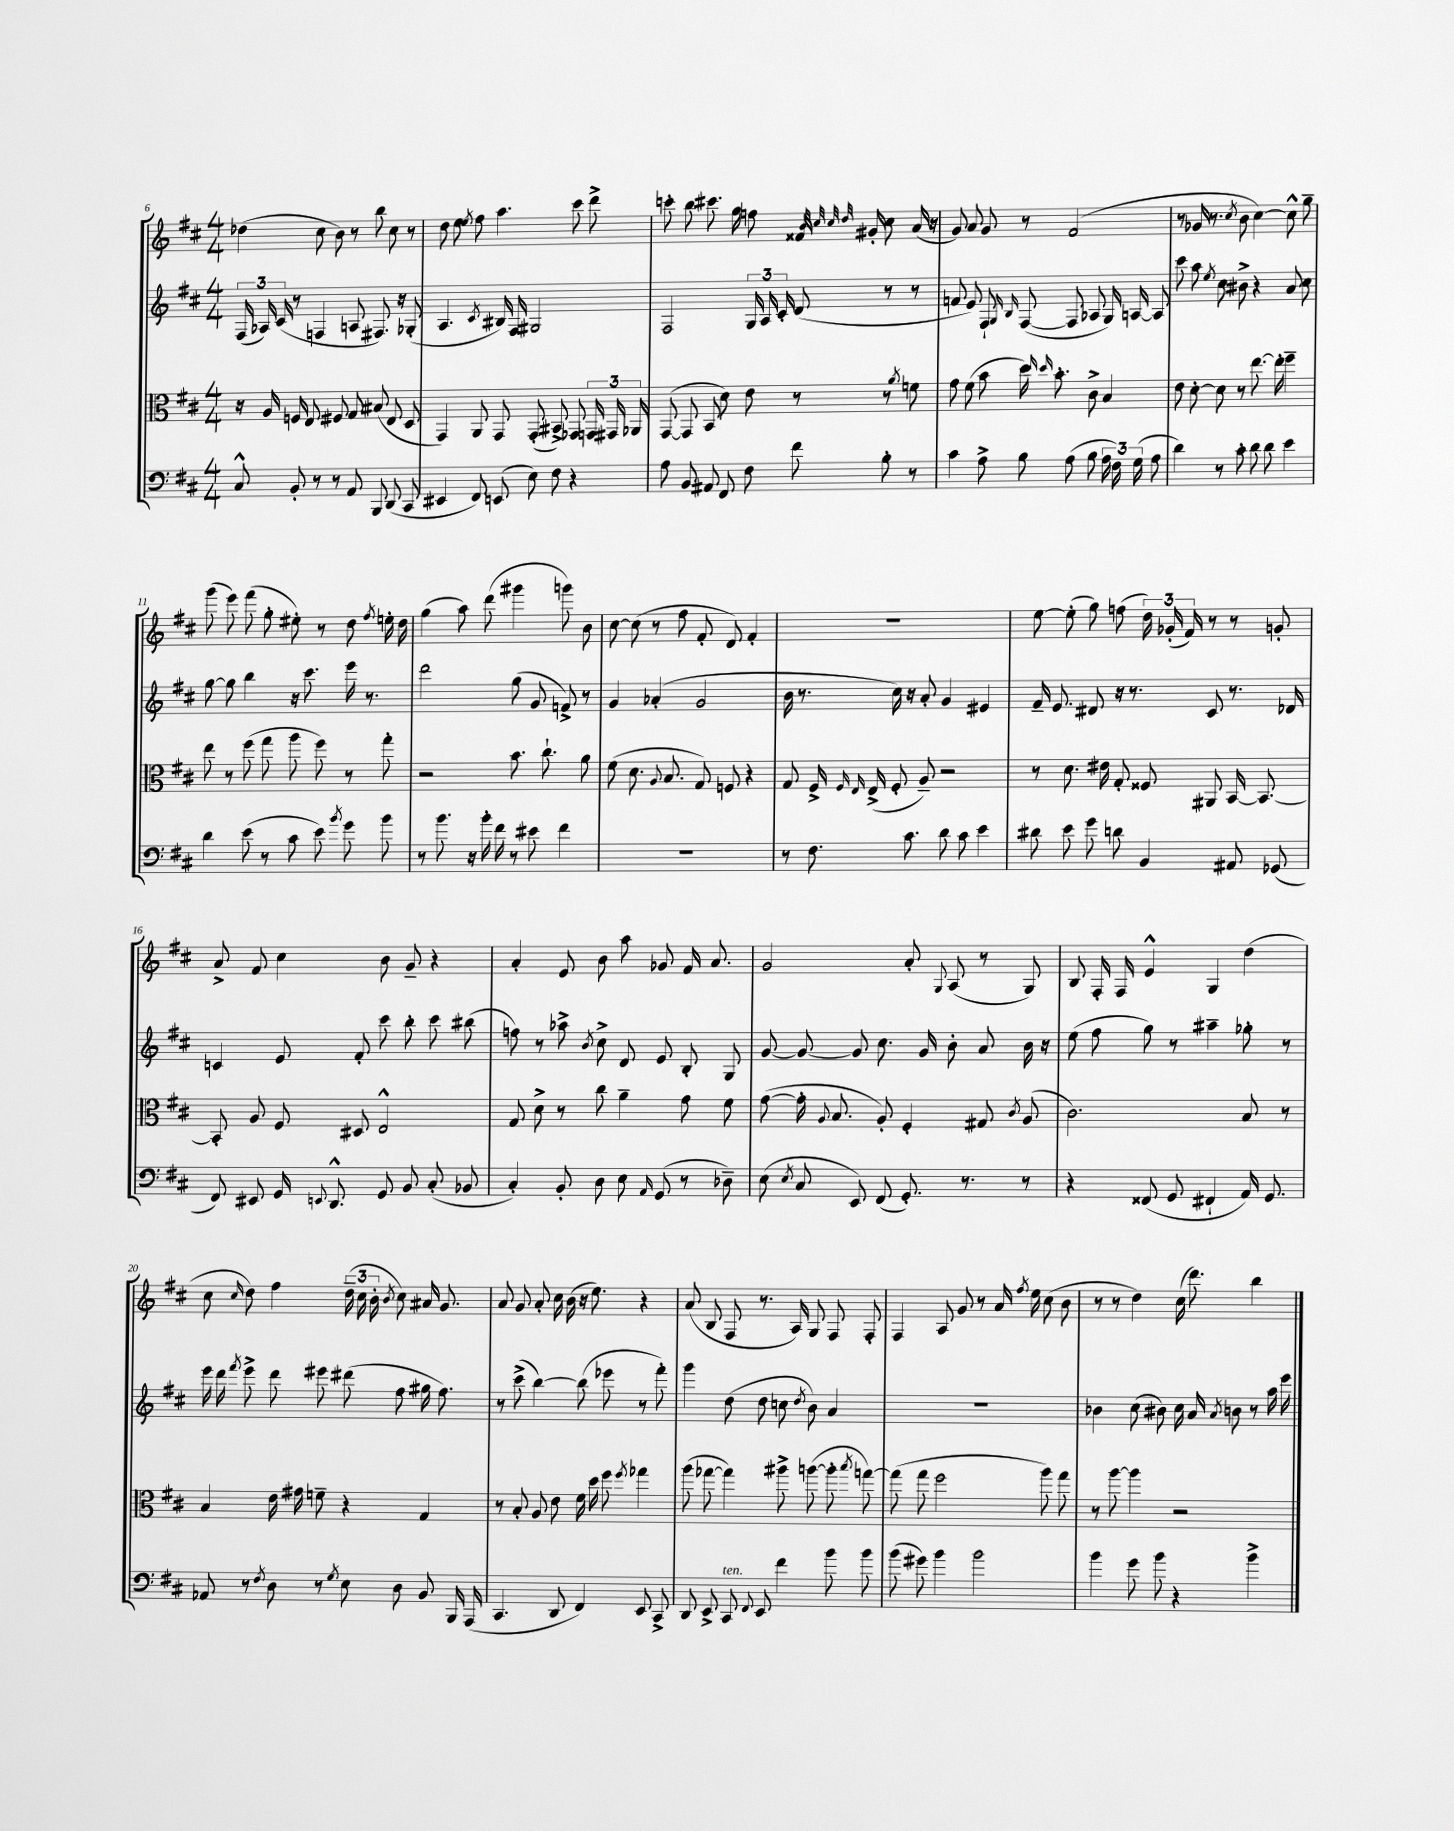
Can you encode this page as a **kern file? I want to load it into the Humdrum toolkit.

**kern	**kern	**kern	**kern
*staff4	*staff3	*staff2	*staff1
*clefF4	*clefC3	*clefG2	*clefG2
*k[f#c#]	*k[f#c#]	*k[f#c#]	*k[f#c#]
*M4/4	*M4/4	*M4/4	*M4/4
8C#^^/	16r	(24F#/	(4dd-\
.	.	24A-/)	.
.	16A/	.	.
.	.	(24c#/	.
8BB'/	16F/	8r	.
.	8.E/	.	.
8r	.	4F/	8cc#\
8r	8F#/	.	8b\)
8AA/	8G/	8A/	8r
8BBB/	(8B#/	8.F#/)	8bb\
(8DD/	8E/	.	8cc#\
.	.	16r	.
8CC#/	8D/	(8G-'/	8r
=	=	=	=
4EE#/	4GG/)	4.A/	8dd\
.	.	.	8ee\
.	.	.	8qee/
8FF#/)	8AA/	.	8ff#\
.	.	8qc#/	.
(8EE/	8GG/	16B#/)	4.aa\
.	.	16F#/	.
8E\)	(8GG'/	2G#/	.
8F#\	8BB#^/)	.	.
4r	8GG-/	.	8ccc#\
.	24GG/	.	8ddd^\
.	24GG#/	.	.
.	24AA-/	.	.
=	=	=	=
8A\	([8GG/	2F#/	8ccc'\
8BB/	8GG/]	.	8bb\
8AA#/	8BB/	.	8.ccc#\
8FF#/	8d\)	.	.
.	.	.	16gg\
8F#\	8e\	24G/	8ff\
.	.	24A/	.
.	.	24c#'/	.
8f#\	8r	(8d/	16f##/
.	.	.	32qqb/
.	.	.	32qqcc#/
.	.	.	32qqcc#/
.	.	.	32qqdd/
.	.	.	16g#'/
8B'\	8r	8r	8cc#\
.	8qa/	.	.
8r	8f\	8r	(16a/
.	.	.	16r
=	=	=	=
4c#\	8g\	8f/	8g/)
.	(8f#\	8e/)	8a/
8A^\	8b\	8F#`/	8g/
.	.	16qqG/	.
.	.	16qqB/	.
8B\	16dd\)	([8F#/	8r
.	16qqdd/	.	.
.	16qqdd/	.	.
.	8.b'\	.	.
(8A\	.	8F#/]	(2f#/
8B\	8c#^\	8A-/	.
24A\	4B/	16G/)	.
24F#\)	.	.	.
.	.	[16A/	.
(24G\	.	.	.
8A\	.	8A/]	.
=	=	=	=
4d\)	8e\	8ccc#\	8r
.	[8d'\	8aa\	16g-/
.	.	.	8.r
.	.	8qee/	.
8r	8d\]	8cc#\	.
.	.	.	8qcc#/
8c#'\	8r	8b#^\	8b\
8d\	[8.ee\	4r	[4cc#\)
8d\	.	.	.
.	16ee'\]	.	.
4e\	4ff#~\	8a/	8cc#^^\]
.	.	8cc#\	8gg~\
=	=	=	=
4d\	8ee\	[8gg\	(8ggg\
.	8r	8gg\]	8eee\)
(8e\	(8ff#\	4bb\	(8fff#\
8r	8gg\	.	8gg'\
8c#\	8aa\	16r	8ee#'\)
.	.	8.ccc#\	.
8e\)	8ff#\)	.	8r
8qb/	.	.	.
8g\	8r	16eee\	8dd\
.	.	8.r	.
.	.	.	8qff#/
8b\	8gg'\	.	16ee'\
.	.	.	16dd\
=	=	=	=
8r	2r	2ddd\	(4gg\
8.b\	.	.	.
.	.	.	8aa\)
16r	.	.	.
16b'\	.	.	(8ddd\
16f#\	.	.	.
8r	8.b\	(8gg\	4ggg#\
8e#\	.	8g/	.
.	8.cc#`\	.	.
4f#\	.	8f^/)	8ggg\)
.	8a\	8r	8b\
=	=	=	=
1r	(8f#\	4g/	[8cc#\
.	8.d\	.	(8cc#\]
.	.	(4a-'/	8r
.	8qqA/	.	.
.	8.B/	.	.
.	.	.	8ff#\
.	8G/)	2g/	8f#'/
.	8F/	.	8d/)
.	4r	.	4f#'/
=	=	=	=
8r	8G/	16b\	1r
.	.	8.r	.
8.F#\	16F#^/	.	.
.	16qqF#/	.	.
.	16qqE/	.	.
.	(16E^/	.	.
.	8F#'/	16cc#\)	.
8.c#\	.	16r	.
.	8A~/)	8a'/	.
8d\	2r	4g/	.
8c#\	.	.	.
4e\	.	4e#/	.
=	=	=	=
8d#\	8r	16f#~/	[8ee\
.	.	8.e/	.
8e\	8.d\	.	(8ee'\]
8g\	.	8d#/	8gg\)
.	16e#\	.	.
8d\	8G'/	16r	(8ff\
.	.	8.r	.
4BB/	8F##/	.	24dd\)
.	.	.	(24g-'/
.	.	.	24f#/)
.	8AA#/	8c#/	8r
8AA#/	[16BB/	8.r	8r
.	8.BB/_	.	.
(8GG-/	.	.	8g'/
.	.	16d-/	.
=	=	=	=
8FF#/)	8BB'/]	4c/	8a^/
8EE#/	8A/	.	8f#/
16GG/	8F#/	8e/	4cc#\
8qqEE/	.	.	.
8.DD^^/	.	.	.
.	8D#/	8f#'/	.
8GG/	2E^^/	8ccc#\	8b\
8BB/	.	8bb'\	8g~/
(8C#'/	.	8ccc#\	4r
8BB-/	.	(8bb#\	.
=	=	=	=
4C#'/)	8G/	8ff\)	4a'/
.	8d^\	8r	.
8BB'/	8r	8aa-^\	8e/
.	.	8qb/	.
8D\	8cc#\	8cc#^\	8b\
8E\	4a~\	8d/	8aa\
16qqAA/	.	.	.
(8GG/	.	8e/	8g-/
8r	8g\	8B'/	16f#/
.	.	.	8.a/
8D-~\)	8f#\	8G/	.
=	=	=	=
(8E\	([8g\	[8g/	2g/
8qE/	.	.	.
8C#/	16g'\]	8g/_	.
.	8qqA/	.	.
.	8.B/	.	.
8EE/)	.	8g/]	.
(8FF#/	8A'/)	8.cc#\	.
8.GG'/)	4F#'/	.	8a'/
.	.	16g/	.
.	.	.	8qqG/
.	.	8b'\	(8A/
8.r	.	.	.
.	8G#/	8a/	8r
.	8qc#/	.	.
8r	(8A/	16b\	8G/)
.	.	16r	.
=	=	=	=
4r	2.c#\)	(8ee\	8B/
.	.	8ff#\	16F#'/
.	.	.	16F#/
(8FF##/	.	8gg\)	4e^^/
8GG/	.	8r	.
4FF#`/	.	4aa#~\	4G/
16AA/)	8B/	8gg-'\	(4dd\
8.GG/	.	.	.
.	8r	8r	.
=	=	=	=
8AA-/	4B/	16eee\	8cc#\
.	.	16ddd\	.
.	.	8qfff#/	16qqcc#/
8r	.	8eee^\	8dd\)
8qF#/	.	.	.
8D\	16e\	8ddd\	4ff#\
.	16g#\	.	.
8r	8f~\	8eee#\	.
8qG/	.	.	.
8E\	4r	(8ddd#\	(24dd~\
.	.	.	24cc#\
.	.	.	24b'\
.	.	.	8qb/
8D\	.	8ff#\	8cc#\)
8BB/	4G/	16gg#\	16a#/
.	.	8.ff#\)	8.g/
16BBB/	.	.	.
(16AAA/	.	.	.
=	=	=	=
4.CC#/	8r	8r	8a/
.	8B'/	(8ccc#^\	8g/
.	8A/	[4bb\)	8a'/
8DD/	8e\	.	16cc#\
.	.	.	(16b\
4FF#/)	16f#\	(8bb\]	16r
.	16dd\	.	8.ee\)
.	8ff#\	8eee-\	.
.	8qff#/	.	.
8EE/	4gg-\	8r	4r
8CC#^/	.	8fff#'\)	.
=	=	=	=
8DD/	(8aa\	4ggg\	(8a/
8EE^/	[8gg-\	.	8B/
8CC#/	4gg-\])	(8dd\	8F#/
8qqFF#/	.	.	.
8EE/	.	8dd\	8.r
4f#\	8aa#^\	8cc\	.
.	.	.	16A/)
.	.	8qdd/	.
.	([8aa\	8b\)	8G/
8b\	8aa'\]	4a/	8F#/
.	8qbb/	.	.
8b\	[8gg\)	.	8F#'/
=	=	=	=
(8b\	(8gg\]	1r	4F#/
8g#\)	8gg\	.	.
4b\	2ff#\	.	8A/
.	.	.	8g/
2b\	.	.	8r
.	.	.	16a/
.	.	.	8qff#/
.	.	.	16ee\
.	8aa\)	.	(8cc#\
.	8gg\	.	8b\
=	=	=	=
4b\	8r	4b-\	8r
.	[8aa\	.	8r
8g\	4aa\]	(8cc#\	4dd\)
8b\	.	8b#\)	.
4r	2r	16cc#\	(16cc#\
.	.	16a/	8.ddd\)
.	.	8qa/	.
.	.	8b\	.
4b^\	.	8r	4bb\
.	.	16aa\	.
.	.	16eee\	.
==	==	==	==
*-	*-	*-	*-
